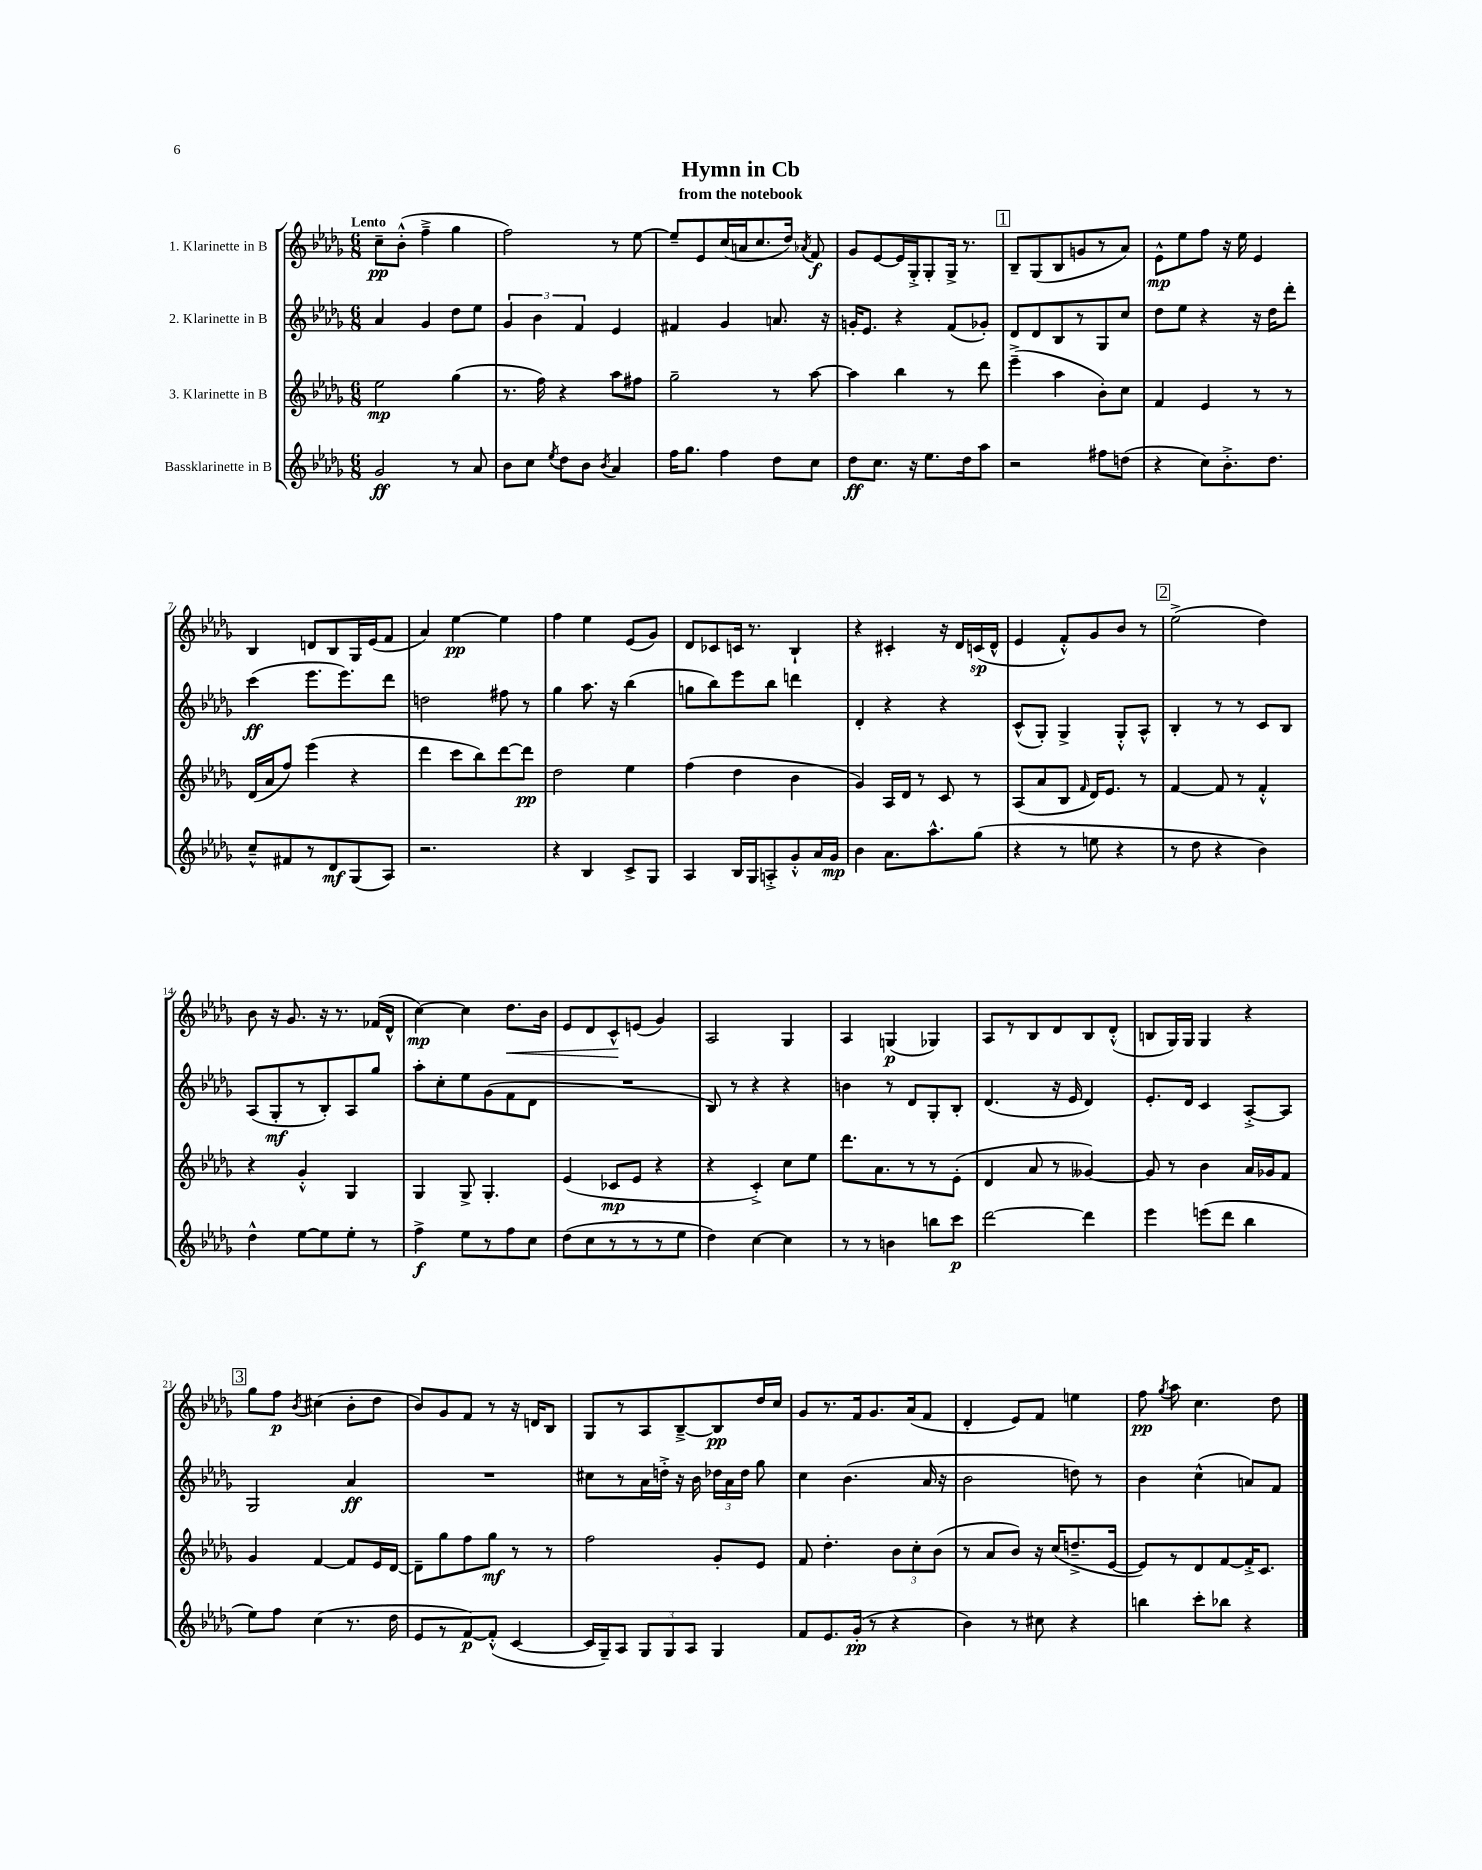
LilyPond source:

\header { title = "Hymn in Cb" subtitle = "from the notebook" }
<<
\new StaffGroup <<
\new Staff = "s0" \with { instrumentName = "1. Klarinette in B" } {
    \clef treble \key des \major \numericTimeSignature \time 6/8 \tempo "Lento"
    \autoBeamOff c''8[--\pp bes'8]-.-^( f''4---> ges''4 |
    f''2) r8 ees''8~ |
    ees''8[-- ees'8 c''16( a'16 c''8. des''16]) \acciaccatura { aes'8 } f'8\f |
    ges'8[ ees'8~ ees'16 ges16-.-> ges8-. ges16]-> r8. |
    \mark \markup { \box "1" } bes8[-- ges8( bes8 g'8 r8 aes'8]) |
    ees'8[-^\mp ees''8 f''8] r16 ees''16 ees'4 |
    bes4 d'8[ bes8 ges16 ees'16( f'8] |
    aes'4) ees''4~\pp ees''4 |
    f''4 ees''4 ees'8[( ges'8]) |
    des'8[ ces'8 c'16] r8. bes4-! |
    r4 cis'4-. r16 des'16[ c'16\sp( des'16]-^ |
    ees'4 f'8[-.-^) ges'8 bes'8] r8 |
    \mark \markup { \box "2" } ees''2->( des''4) |
    bes'8 r16 ges'8. r16 r8. fes'16[( des'16]-^ |
    c''4~\mp) c''4 des''8.[\< bes'16] |
    ees'8[ des'8 c'8-^\! e'8]( ges'4) |
    aes2 ges4 |
    aes4 g4\p( ges4) |
    aes8[ r8 bes8 des'8 bes8 des'8]-.-^( |
    b8[ ges16) ges16] ges4 r4 |
    \mark \markup { \box "3" } ges''8[ f''8]\p \acciaccatura { bes'8 } cis''4( bes'8[-. des''8] |
    bes'8[) ges'8 f'8] r8 r16 d'16[ bes8] |
    ges8[ r8 aes8 bes8~---> bes8\pp des''16 c''16] |
    ges'8[ r8. f'16 ges'8. aes'16( f'8] |
    des'4-. ees'8[) f'8] e''4 |
    f''8\pp \acciaccatura { ges''8 } aes''8 c''4. des''8 \bar "|." |
}
\new Staff = "s1" \with { instrumentName = "2. Klarinette in B" } {
    \clef treble \key des \major \numericTimeSignature \time 6/8
    \autoBeamOff aes'4 ges'4 des''8[ ees''8] |
    \tuplet 3/2 { ges'4 bes'4 f'4 } ees'4 |
    fis'4 ges'4 a'8. r16 |
    g'16[-. ees'8.] r4 f'8[( ges'8]-.) |
    \mark \markup { \box "1" } des'8[ des'8 bes8 r8 ges8 c''8] |
    des''8[ ees''8] r4 r16 des''16[ des'''8]-. |
    c'''4\ff( ees'''8.[ ees'''8.) des'''8] |
    d''2 fis''8 r8 |
    ges''4 aes''8. r16 bes''4( |
    g''8[ bes''8) ees'''8 bes''8] d'''4 |
    des'4-. r4 r4 |
    c'8[-^( ges8]-.) ges4-> ges8[-.-^ aes8]-^ |
    \mark \markup { \box "2" } bes4-. r8 r8 c'8[ bes8] |
    aes8[( ges8-.\mf r8 bes8-.) aes8 ges''8] |
    aes''8[-. c''8-. ees''8 ges'8( f'8 des'8] |
    R2. |
    bes8) r8 r4 r4 |
    b'4 r8 des'8[ ges8-. bes8]-. |
    des'4.( r16 ees'16 des'4) |
    ees'8.[-. des'16] c'4 aes8[~-.-> aes8] |
    \mark \markup { \box "3" } ges2 aes'4\ff |
    R2. |
    cis''8[ r8 aes'16 d''16]-.-> r16 bes'16 \tuplet 3/2 { des''16[ aes'16 des''16] } ges''8 |
    c''4 bes'4.( aes'16 r16 |
    bes'2 d''8) r8 |
    bes'4 c''4-^( a'8[) f'8] \bar "|." |
}
\new Staff = "s2" \with { instrumentName = "3. Klarinette in B" } {
    \clef treble \key des \major \numericTimeSignature \time 6/8
    \autoBeamOff ees''2\mp ges''4( |
    r8. f''16) r4 aes''8[ fis''8] |
    ges''2-- r8 aes''8~ |
    aes''4 bes''4 r8 des'''8 |
    \mark \markup { \box "1" } ees'''4--->( aes''4 bes'8[-.) c''8] |
    f'4 ees'4 r8 r8 |
    des'16[( aes'16 f''8]) ees'''4( r4 |
    des'''4 c'''8[ bes''8) des'''8~ des'''8]\pp |
    des''2 ees''4 |
    f''4( des''4 bes'4 |
    ges'4) aes16[ des'16] r8 c'8 r8 |
    aes8[( aes'8 bes8] \grace { f'16 } des'16[) ees'8.] r8 |
    \mark \markup { \box "2" } f'4~ f'8 r8 f'4-.-^ |
    r4 ges'4-.-^ ges4 |
    ges4 ges8-> ges4.-. |
    ees'4( ces'8[\mp ees'8] r4 |
    r4 c'4-.->) c''8[ ees''8] |
    des'''8.[ aes'8. r8 r8 ees'8]-.( |
    des'4 aes'8 r8 geses'4~) |
    geses'8 r8 bes'4 aes'16[ ges'16 f'8] |
    \mark \markup { \box "3" } ges'4 f'4~ f'8[ ees'16 des'16]~ |
    des'8[-- ges''8 f''8 ges''8]\mf r8 r8 |
    f''2 ges'8[-. ees'8] |
    f'8 des''4.-. \tuplet 3/2 { bes'8[ c''8-. bes'8]( } |
    r8 aes'8[ bes'8]) r16 c''16[( d''8.---> ees'16]~ |
    ees'8[) r8 des'8 f'8~ f'16-.-> c'8.] \bar "|." |
}
\new Staff = "s3" \with { instrumentName = "Bassklarinette in B" } {
    \clef treble \key des \major \numericTimeSignature \time 6/8
    \autoBeamOff ges'2\ff r8 aes'8 |
    bes'8[ c''8] \acciaccatura { ees''8 } des''8[ bes'8] \acciaccatura { bes'8 } aes'4 |
    f''16[ ges''8.] f''4 des''8[ c''8] |
    des''8[\ff c''8.] r16 ees''8.[ des''16 aes''8] |
    \mark \markup { \box "1" } r2 fis''8[ d''8]( |
    r4 c''8[) bes'8.-.-> des''8.] |
    c''8[---^ fis'8 r8 des'8\mf ges8( aes8]) |
    r2. |
    r4 bes4 c'8[-> ges8] |
    aes4 bes16[ ges16 a8-.-> ges'8-.-^ aes'16 ges'16]\mp |
    bes'4 aes'8.[ aes''8.-^ ges''8]( |
    r4 r8 e''8 r4 |
    \mark \markup { \box "2" } r8 des''8 r4 bes'4) |
    des''4-^ ees''8[~ ees''8 ees''8]-. r8 |
    f''4->\f ees''8[ r8 f''8 c''8] |
    des''8[( c''8 r8 r8 r8 ees''8] |
    des''4) c''4~ c''4 |
    r8 r8 b'4 b''8[ c'''8]\p |
    des'''2~ des'''4 |
    ees'''4 e'''8[( des'''8] bes''4 |
    \mark \markup { \box "3" } ees''8[) f''8] c''4( r8. des''16 |
    ees'8[ r8 f'8~\p) f'8]-.-^( c'4~ |
    c'16[ ges16--) aes8] \tuplet 3/2 { ges8[ ges8 aes8] } ges4 |
    f'8[ ees'8. ges'16]-.\pp( r8 r4 |
    bes'4) r8 cis''8 r4 |
    b''4 c'''8[-. bes''8] r4 \bar "|." |
}
>>
>>
